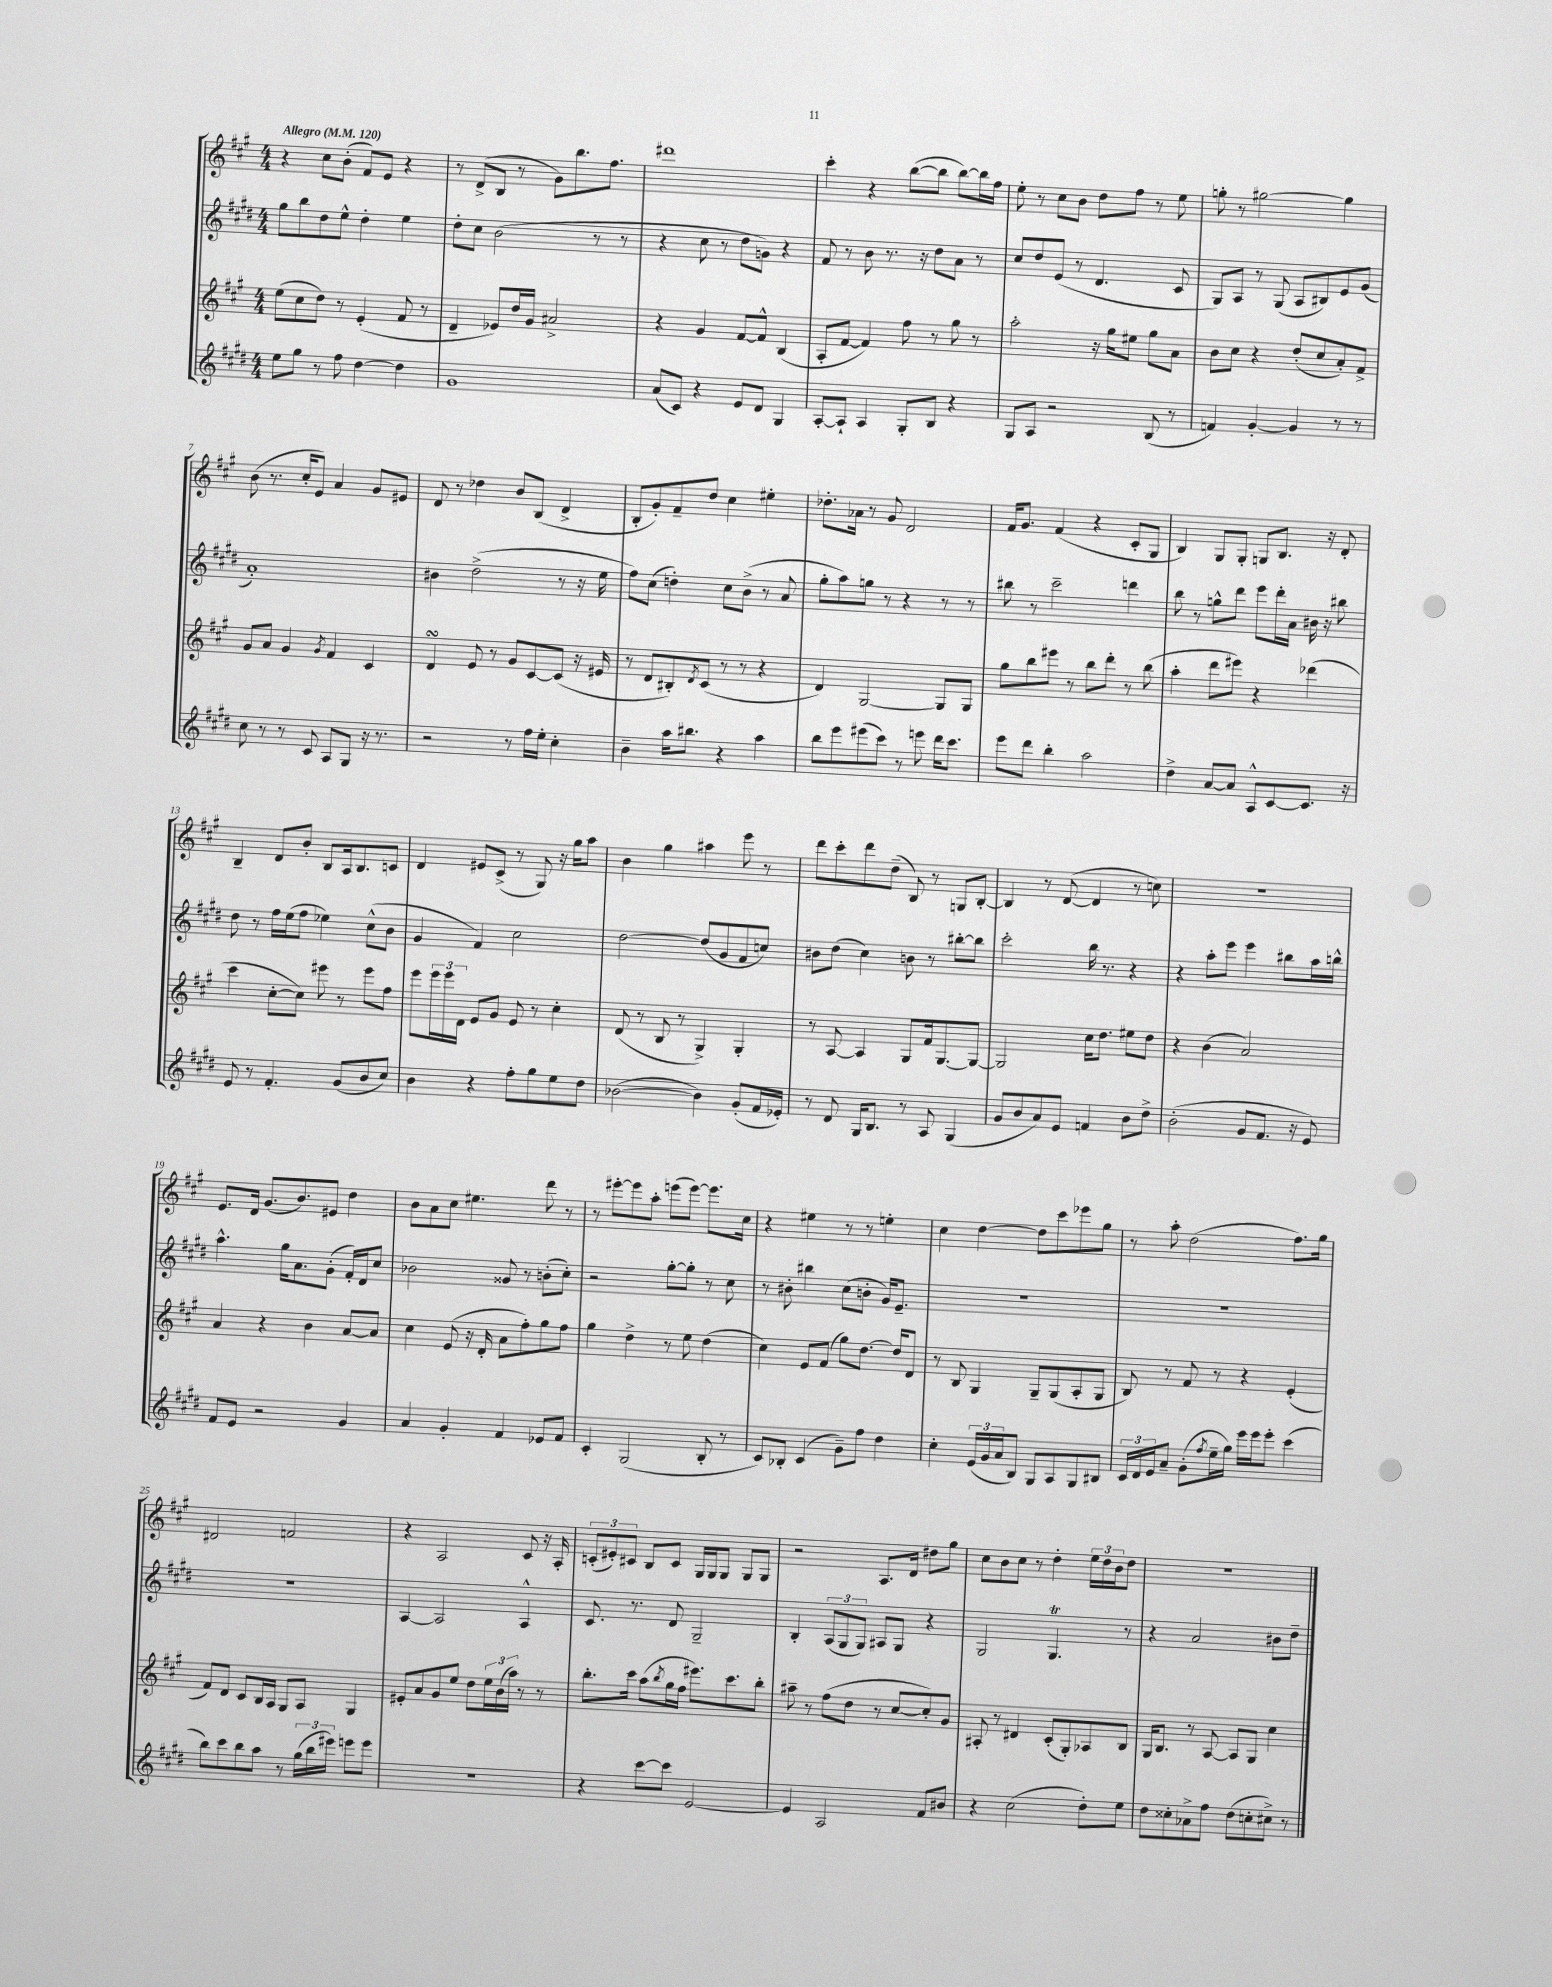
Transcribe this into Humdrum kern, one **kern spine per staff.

**kern	**kern	**kern	**kern
*staff4	*staff3	*staff2	*staff1
*clefG2	*clefG2	*clefG2	*clefG2
*k[f#c#g#d#]	*k[f#c#g#]	*k[f#c#g#d#]	*k[f#c#g#]
*M4/4	*M4/4	*M4/4	*M4/4
*MM120	*MM120	*MM120	*MM120
8ee	(8ee	8gg#	4r
8gg#	8cc#	8bb	.
8r	8dd)	8dd#	8cc#
8ff#	8r	8ee^^	(8b'
[4dd#	(4e'	4dd#'	8f#)
.	.	.	8e
4dd#]	8f#	4ee	4r
.	8r	.	.
=	=	=	=
1g#	4d~	8dd#'	8r
.	.	8cc#	(8d^
.	8e-)	(2b	8B
.	16dd	.	8r
.	16g#	.	.
.	2a#^	.	8g#)
.	.	.	8.bb
.	.	8r	.
.	.	.	8.ff#
.	.	8r	.
=	=	=	=
(8a	4r	4r	1ddd#
8c#)	.	.	.
4r	4g#	8cc#	.
.	.	8r	.
8e	[8f#	8dd#	.
8d#	8f#^^]	8g)	.
4G#	(4B	4r	.
=	=	=	=
[8A'	8A'	8f#	4ccc#'
8A`]	[8f#	8r	.
4A	4f#])	8b	4r
.	.	8.r	.
8G#'	8ff#	.	([8bb
.	.	16r	.
8B	8r	8dd#	8bb]
4r	8gg#	8a	[8bb)
.	8r	8r	16bb]
.	.	.	16ff#
=	=	=	=
8G#	2aa'	8cc#	8ee'
8A	.	8dd#	8r
2r	.	(8e	8cc#
.	.	8r	8b
.	16r	4.d#	8dd
.	16gg#	.	.
.	8ee#	.	8ff#
(8B	8gg#	.	8r
8r	8a	8c#	8ee
=	=	=	=
4f)	8b	8G#)	8gg'
.	8cc#	8A	8r
[4g#'	4r	8r	[2gg#
.	.	(8G#	.
4g#]	(8dd'	8A	.
.	8cc#	8B#)	.
8r	8a')	8e	4gg#]
8r	8f#^	(8g#	.
=	=	=	=
8cc#	8g#	1a')	(8b
8r	8a	.	8.r
8r	4g#	.	.
.	.	.	16cc#'
8c#	.	.	8e)
.	8qg#	.	.
8A	4f#	.	4a
8G#	.	.	.
16r	4c#	.	8g#
8.r	.	.	.
.	.	.	8e#
=	=	=	=
2r	4d	4b#	8d
.	.	.	8r
.	8e	(2dd#^	4dd-
.	8r	.	.
8r	8g#	.	8b
16ff#	[8c#	.	(8B
16ee'	.	.	.
4cc#'	(8c#]	8r	4d^
.	16r	16r	.
.	16e#	16ee	.
=	=	=	=
4b~	8r	8ff#)	8B'
.	8d	(8cc#	8g#')
16aa	8B#')	4dd')	8f#~
8.bb#	.	.	.
.	8qd	.	.
.	(8c#	.	8dd
4r	8r	8cc#	4cc#
.	8r	(8b^	.
4aa	4r	8r	4ee#'
.	.	8a	.
=	=	=	=
8bb	4d)	8gg#'	8.dd-'
8eee	.	8aa)	.
.	.	.	16a-
(8eee#	[2G#	8gg	8r
8ccc#)	.	8r	8g#
8r	.	4r	2d
8eee	.	.	.
16ddd#	8G#]	8r	.
8.ccc#	.	.	.
.	8G#	8r	.
=	=	=	=
8eee	8gg#	8bb#	16f#
.	.	.	8.g#
8ddd#	8bb	8r	.
4bb'	8eee#	2ccc#~	(4f#
.	8r	.	.
2aa	8bb	.	4r
.	8ddd'	.	.
.	8r	4ddd	8c#'
.	(8bb	.	8G#
=	=	=	=
4dd#^	4aa'	8bb	4B)
.	.	8r	.
[8a	8ddd	8gg^^	8G#
8a]	8eee#)	8ddd#	8G#'
8A^^	4r	8eee	8G
[8c#	.	16ddd#'	8.B
.	.	16a	.
8.c#]	(4ddd-	16b#	.
.	.	16r	16r
.	.	8bb#	8d'
16r	.	.	.
=	=	=	=
8e	4ccc#	8dd#	4B~
8r	.	8r	.
4.f#'	[8cc#'	16ff#	8d
.	.	(16ee	.
.	8cc#])	8ff#	8b'
.	8eee#	4ee-)	8B
(8g#	8r	.	16A
.	.	.	8.B
8b	8eee#	(8cc#^^	.
8cc#)	8ff#	8b	8c
=	=	=	=
4b	8eee	4g#	4d
.	24eee	.	.
.	24eee	.	.
.	24d	.	.
4r	8e	4f#)	8e#
.	8g#	.	(8c#^
8ff#'	8e	2cc#	8r
8gg#	8r	.	8G#)
8ee	4cc#'	.	16r
.	.	.	16gg#
8dd#	.	.	8aa
=	=	=	=
([2b-	(8d	[2dd#	4b
.	8r	.	.
.	8B	.	4gg#
.	8r	.	.
4b-])	4G#^)	(8dd#]	4aa#
.	.	8g#	.
(8g#'	4G#'	8f#	8eee
16f#	.	8cc)	8r
16e-')	.	.	.
=	=	=	=
8r	8r	8b#	8ddd
8d#	[8A	(8dd#	8ccc#'
16G#	4A]	4cc#)	8ddd
8.B	.	.	.
.	.	.	(8dd~
8r	8G#	8b	8B)
8A	16f#	8r	8r
.	[8.G#	.	.
(4G#	.	[8bb#'	8G
.	8G#_	8bb#]	[8B'
=	=	=	=
8g#	2G#]	2ccc#'	4B]
8b	.	.	.
8a)	.	.	8r
8e	.	.	([8d
4f	16cc#	16bb	4d]
.	8.dd	8.r	.
8b	8ee#	4r	8r
8dd#^	8dd	.	8cc)
=	=	=	=
(2b'	4r	4r	1r
.	(4b	8aa'	.
.	.	8eee	.
8g#	2a)	4eee	.
8.f#	.	.	.
.	.	8bb#	.
16r	.	.	.
8e)	.	16aa	.
.	.	16bb^^	.
=	=	=	=
8f#	4a	4.aa^^	8.e
8e	.	.	.
.	.	.	16d
2r	4r	.	(8.g#
.	.	16gg#	.
.	.	8.a	8.b)
.	4b	.	.
.	.	(8g#'	8e#
4g#	[8a	16f#')	4dd
.	.	16d#	.
.	8a]	8cc#	.
=	=	=	=
4a	4cc#	2b-	8b
.	.	.	8a
4g#'	(8e	.	8cc#
.	16r	.	4.ee#
.	16d'	.	.
4f#	8a	8g##	.
.	8ff#')	8r	.
8e-	8gg#	(8b'	8ddd
8f#	8ff#	8cc#')	8r
=	=	=	=
4c#'	4gg#	2r	8r
.	.	.	[8eee#'
(2G#	4dd^	.	8eee#]
.	.	.	8aa'
.	8r	[8gg#'	(8eee
.	8ee	8gg#']	[8eee)
8B'	(4dd	8r	8.eee]
8r	.	8cc#	.
.	.	.	16cc#
=	=	=	=
8c#)	4cc#)	8r	4r
8B-'	.	8b#'	.
(4c#	8e	4bb#	4ee#
.	(8f#	.	.
8g#~)	8gg#)	(8cc#	8r
8ff#	[8.dd	8b'	8r
4dd#	.	16g#)	4ee'
.	16dd]	8.e~	.
.	8d	.	.
=	=	=	=
4cc#'	8r	1r	4cc#
.	8B	.	.
(24e	4G#	.	[4dd
24g#	.	.	.
24a	.	.	.
8B)	.	.	.
8G#	8G#~	.	8dd]
8A	(8G#	.	8ccc#
8G#	8A'	.	8eee-
8B#	8G#	.	8gg#
=	=	=	=
24c#	8B)	1r	8r
24d#	.	.	.
24e	.	.	.
8a~	8r	.	8aa'
(8g#'	8f#	.	(2dd
8qff#	.	.	.
16ee~	8r	.	.
16gg#)	.	.	.
16eee	4r	.	.
16eee	.	.	.
8eee'	.	.	.
(4ccc#	(4e'	.	8.ff#)
.	.	.	16gg#
=	=	=	=
8bb)	8f#)	1r	2d#
8ccc#	8d	.	.
8bb	8c#	.	.
8aa	16B	.	.
.	16A	.	.
8r	8G#	.	2f
(24gg#	8A	.	.
24bb	.	.	.
24eee#)	.	.	.
8eee	4G#	.	.
8eee	.	.	.
=	=	=	=
1r	8e#'	[4A	4r
.	8a	.	.
.	8g#	2A]	2A
.	8ee	.	.
.	8dd	.	.
.	24ee	.	.
.	(24b	.	.
.	24aa)	.	.
.	8r	4A^^	8c#
.	8r	.	16r
.	.	.	16A'
=	=	=	=
4r	8.bb'	8.c#	(12c'
.	.	.	12e#')
.	.	.	12c#
.	16ccc#	8.r	.
[8ccc#	(8aa	.	8B
.	8qbb	.	.
8ccc#]	16gg#	8d#	8c#
.	16ff#	.	.
[2e	8.eee#)	2G#~	16G#
.	.	.	16G#
.	.	.	8G#
.	8.ccc#	.	.
.	.	.	8G#
.	8bb'	.	8G#
=	=	=	=
4e]	8aa#~	4B'	2r
.	8r	.	.
2A	(8ff#	(12A	.
.	.	12G#	.
.	8dd	.	.
.	.	12G#)	.
.	8r	8A#	8.A
.	[8cc#	8G#	.
.	.	.	16d
8f#	8cc#'])	4r	8dd#
8b#	8g#	.	8gg#
=	=	=	=
4r	8A#'	2G#	8cc#
.	8r	.	8b
(2cc#	4d#	.	8cc#
.	.	.	8r
.	(8c#'	4.G#	4dd'
.	8G#')	.	.
8dd#')	8A-	.	24ee
.	.	.	24dd
.	.	.	24b
8ee	8B	8r	8dd
=	=	=	=
8dd#	16G#	4r	1r
.	8.B	.	.
8cc##'	.	.	.
8a-^	8r	2a	.
8ff#	[8A	.	.
(8dd#	8A]	.	.
8cc'	8G#	.	.
8cc#^)	4cc#	8b#	.
8r	.	8dd#~	.
==	==	==	==
*-	*-	*-	*-
